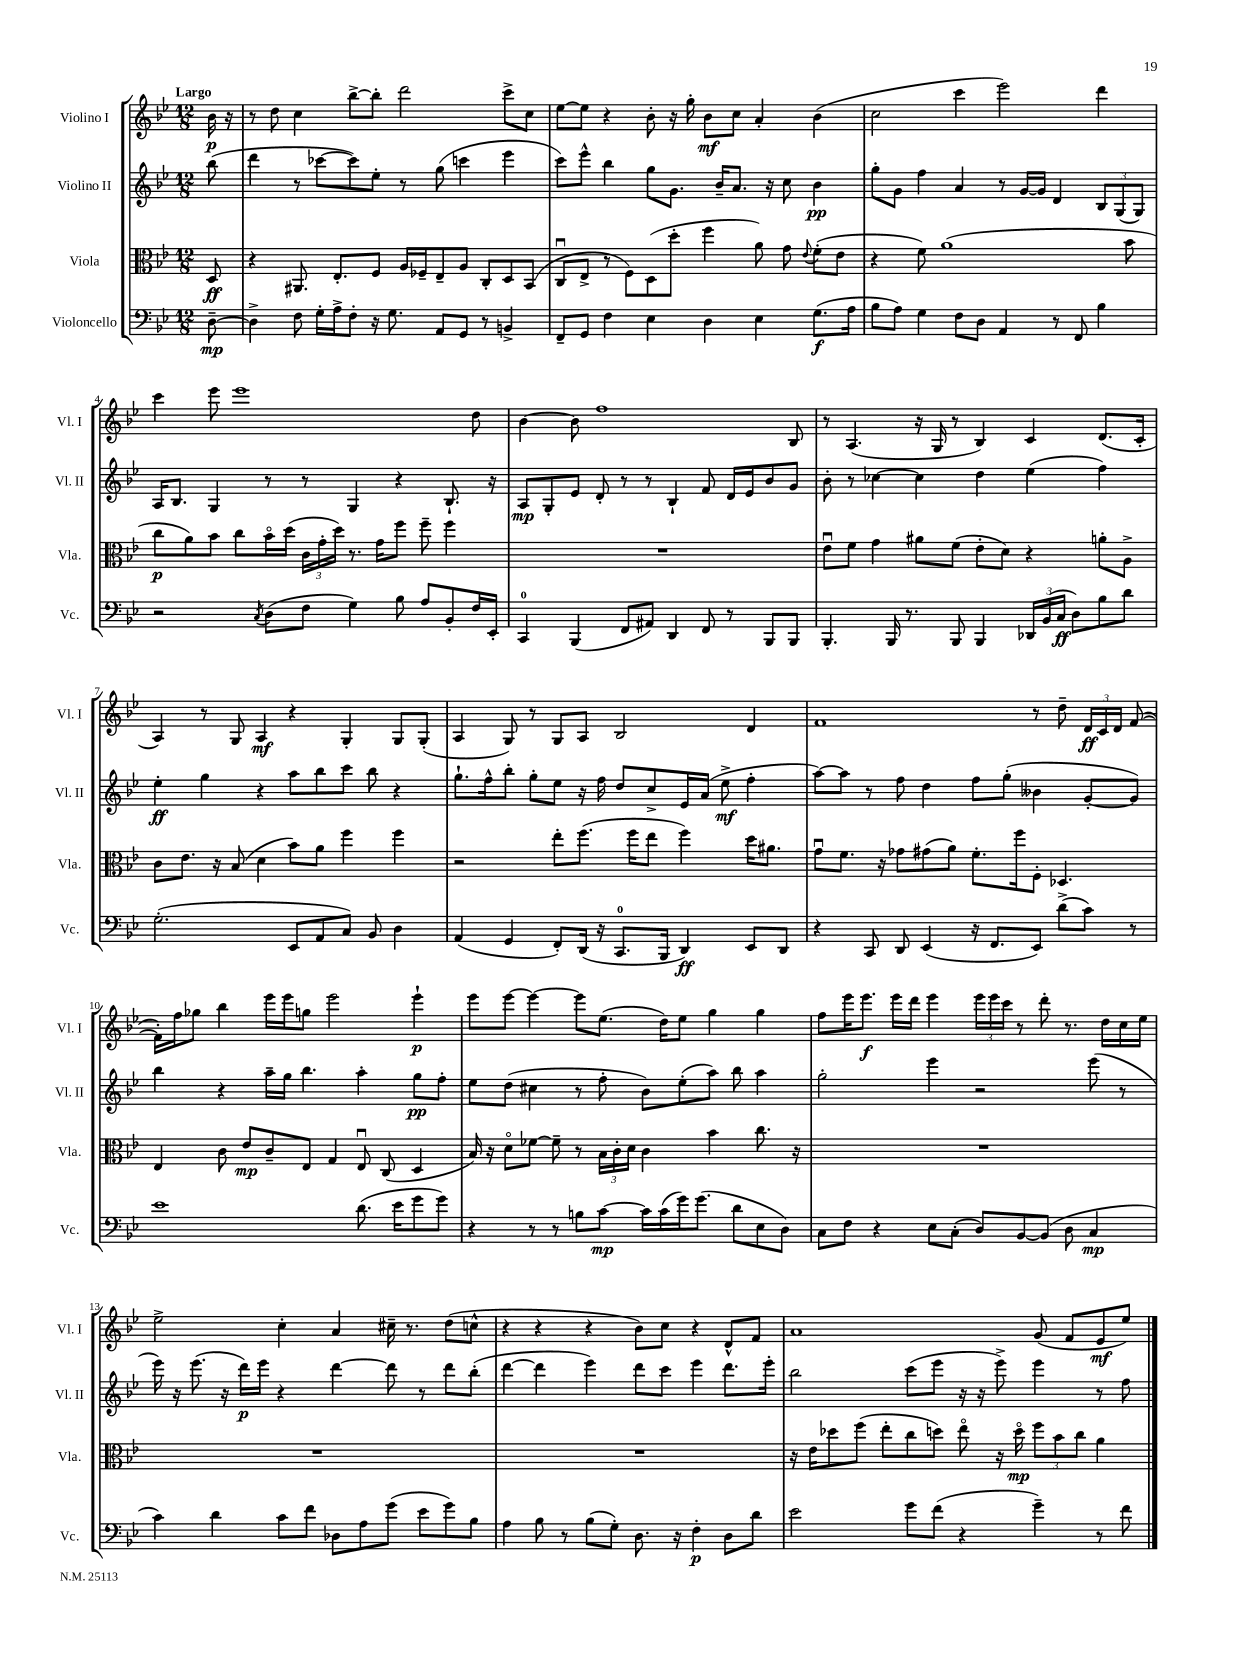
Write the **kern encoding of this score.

**kern	**kern	**kern	**kern
*staff4	*staff3	*staff2	*staff1
*clefF4	*clefC3	*clefG2	*clefG2
*k[b-e-]	*k[b-e-]	*k[b-e-]	*k[b-e-]
*M12/8	*M12/8	*M12/8	*M12/8
[8D~	8D	(8bb-	16b-
.	.	.	16r
=	=	=	=
4D^]	4r	4ddd	8r
.	.	.	8dd
8F	8.AA#	8r	4cc
16G'	.	[8ccc-	.
16A^	8.E-'	.	.
8F'	.	8ccc-])	[8bb-^
16r	8F	8ee-'	8bb-']
8.G	.	.	.
.	16A	8r	2ddd
.	16F-~	.	.
8AA	8E-~	(8gg	.
8GG	8A	4ccc	.
8r	8C'	.	.
4BB^	8D	4eee-	8ccc^
.	(8BB-	.	8cc
=	=	=	=
8FF~	8Cu	8ccc)	[8ee-
8GG	8E-^	8eee-^^	8ee-]
4F	8r	4bb-	4r
.	8F)	.	.
4E-	(8D	8gg	8b-'
.	8dd'	8.g	16r
.	.	.	16gg'
4D	4ff	.	8b-
.	.	16b-~	.
.	.	8.a	8cc
4E-	8a)	.	4a'
.	.	16r	.
.	8g	8cc	.
.	8qqe-	.	.
(8.G	(8f'	4b-	(4b-
.	8e-	.	.
16A	.	.	.
=	=	=	=
8B-	4r	8gg'	2cc
8A)	.	8g	.
4G	8f)	4ff	.
.	(1a	.	.
8F	.	4a	4ccc
8D	.	.	.
4AA	.	8r	2eee-)
.	.	[16g	.
.	.	16g]	.
8r	.	4d	.
8FF	.	.	.
4B-	.	12B-	4ddd
.	.	(12G	.
.	8b-	.	.
.	.	12G)	.
=	=	=	=
2r	8cc	16A	4ccc
.	.	8.B-	.
.	8a)	.	.
.	8b-	4G	8eee-
.	8cc	.	1eee-
8qC	.	.	.
(8D	16b-o	8r	.
.	(16dd	.	.
8F	24c	8r	.
.	24g'	.	.
.	24dd)	.	.
4G)	8.r	4G	.
.	16g	.	.
8B-	8ff	4r	.
8A	8ff~	.	.
8BB-'	4ff	8.B-`	.
16F	.	.	8dd
16EE-'	.	16r	.
=	=	=	=
4CC	1.r	8A	[4b-
.	.	8G'	.
(4BBB-	.	8e-	8b-]
.	.	8d'	1ff
8FF	.	8r	.
8AA#)	.	8r	.
4DD	.	4B-`	.
8FF	.	8f	.
8r	.	16d	.
.	.	16e-	.
8BBB-	.	8b-	.
8BBB-	.	8g	8B-
=	=	=	=
4.BBB-'	8e-u	8b-'	8r
.	8f	8r	(4.A
.	4g	[4cc-	.
16BBB-	.	.	.
8.r	.	.	.
.	8a#	4cc-]	16r
.	.	.	16G
8BBB-	(8f	.	8r
4BBB-	8e-'	4dd	4B-)
.	8d)	.	.
24DD-	4r	(4ee-	4c
(24BB-	.	.	.
24C	.	.	.
8D)	.	.	.
8B-	8a'	4ff)	(8.d
8d	8A^	.	.
.	.	.	16c'
=	=	=	=
(2.G'	8c	4ee-'	4A)
.	8.e-	.	.
.	.	4gg	8r
.	16r	.	.
.	(8B-	.	8G
.	4d	4r	4A
8EE-	8b-)	8aa	4r
8AA	8a	8bb-	.
8C)	4ff	8ccc	4G'
8BB-	.	8bb-	.
4D	4ff	4r	8G
.	.	.	(8G'
=	=	=	=
(4AA	2r	8.gg`	4A
.	.	16ff^^	.
4GG	.	8bb-'	8G)
.	.	8gg'	8r
8FF')	8ee-'	8ee-	8G
(16DD	(8.ff	16r	8A
16r	.	16ff	.
8.CC	.	8dd	2B-
.	16ff	.	.
.	8ee-	8cc^	.
16BBB-	.	.	.
4DD)	4ff)	16e-	.
.	.	(16a	.
.	.	8ee-^	.
8EE-	16dd	4ff'	4d
.	8.a#	.	.
8DD	.	.	.
=	=	=	=
4r	8gu	[8aa)	1f
.	8.f	8aa]	.
8CC	.	8r	.
.	16r	.	.
8DD	8g-	8ff	.
(4EE-	(8g#	4dd	.
.	8a)	.	.
16r	8.f'	8ff	.
8.FF	.	.	.
.	.	(8gg'	.
.	16ff	.	.
8EE-)	8F'	4b--	8r
(8d^	4.D-	.	8dd~
8c)	.	[8g'	24d
.	.	.	24c
.	.	.	24d
8r	.	8g])	([8f
=	=	=	=
1e-	4E-	4bb-	16f'])
.	.	.	16ff
.	.	.	8gg-
.	8c	4r	4bb-
.	8e-	.	.
.	8c~	16aa~	16eee-
.	.	16gg	16eee-
.	8E-	4.bb-	8gg
.	4G	.	2eee-
(8.d	8E-u	4aa'	.
.	(8C	.	.
16e-	.	.	.
8g	4D	8gg	4eee-`
8g)	.	8ff'	.
=	=	=	=
4r	16B-)	8ee-	8eee-
.	16r	.	.
.	8do	(8dd	[8eee-
8r	[8f-	4cc#	4eee-_
8r	8f-~]	.	.
8B	8r	8r	8eee-]
[8c	24B-	8ff'	(8.ee-
.	24c'	.	.
.	24d	.	.
16c]	4c	8b-)	.
(16c	.	.	16dd)
16g)	.	(8ee-'	8ee-
(8.g	.	.	.
.	4b-	8aa)	4gg
8d	.	8bb-	.
8E-	8.cc	4aa	4gg
8D)	.	.	.
.	16r	.	.
=	=	=	=
8C	1.r	2gg'	8ff
8F	.	.	16eee-
.	.	.	8.eee-
4r	.	.	.
.	.	.	16eee-
.	.	.	16ddd
8E-	.	4eee-	4eee-
(8C'	.	.	.
8D)	.	2r	24eee-
.	.	.	24eee-
.	.	.	24ccc
[8BB-	.	.	8r
(8BB-]	.	.	8ddd'
8D	.	.	8.r
4C	.	(8eee-	.
.	.	.	16dd
.	.	8r	16cc
.	.	.	16ee-
=	=	=	=
4c)	1.r	16eee-)	2ee-^
.	.	16r	.
.	.	(8.eee-	.
4d	.	.	.
.	.	16r	.
.	.	16ddd)	.
.	.	16eee-	.
8c	.	4r	4cc'
8f	.	.	.
8D-	.	[4ddd	4a
8A	.	.	.
(8g	.	8ddd]	16cc#~
.	.	.	8.r
8e-	.	8r	.
8g)	.	8ddd	(8dd
8B-	.	(8bb-'	8cc^^
=	=	=	=
4A	1.r	[4ddd	4r
8B-	.	4ddd]	4r
8r	.	.	.
(8B-	.	4eee-)	4r
8G')	.	.	.
8.D	.	8ddd	8b-)
.	.	8ccc	8cc
16r	.	.	.
4F'	.	4eee-	4r
8D	.	8.ddd	8d^^
8d	.	.	8f
.	.	16eee-'	.
=	=	=	=
2e-	16r	2bb-	1a
.	16e-	.	.
.	8dd-	.	.
.	(8ff	.	.
.	8ee-'	.	.
8g	8cc	(8ccc	.
(8f	8dd)	8eee-	.
4r	8ee-o	16r	.
.	.	16r	.
.	16r	8eee-^)	.
.	16ddo	.	.
4g~)	12ff	4eee-	(8g
.	12b-	.	.
.	.	.	8f
.	12cc	.	.
8r	4a	8r	8e-
8f	.	8ff	8ee-)
==	==	==	==
*-	*-	*-	*-
